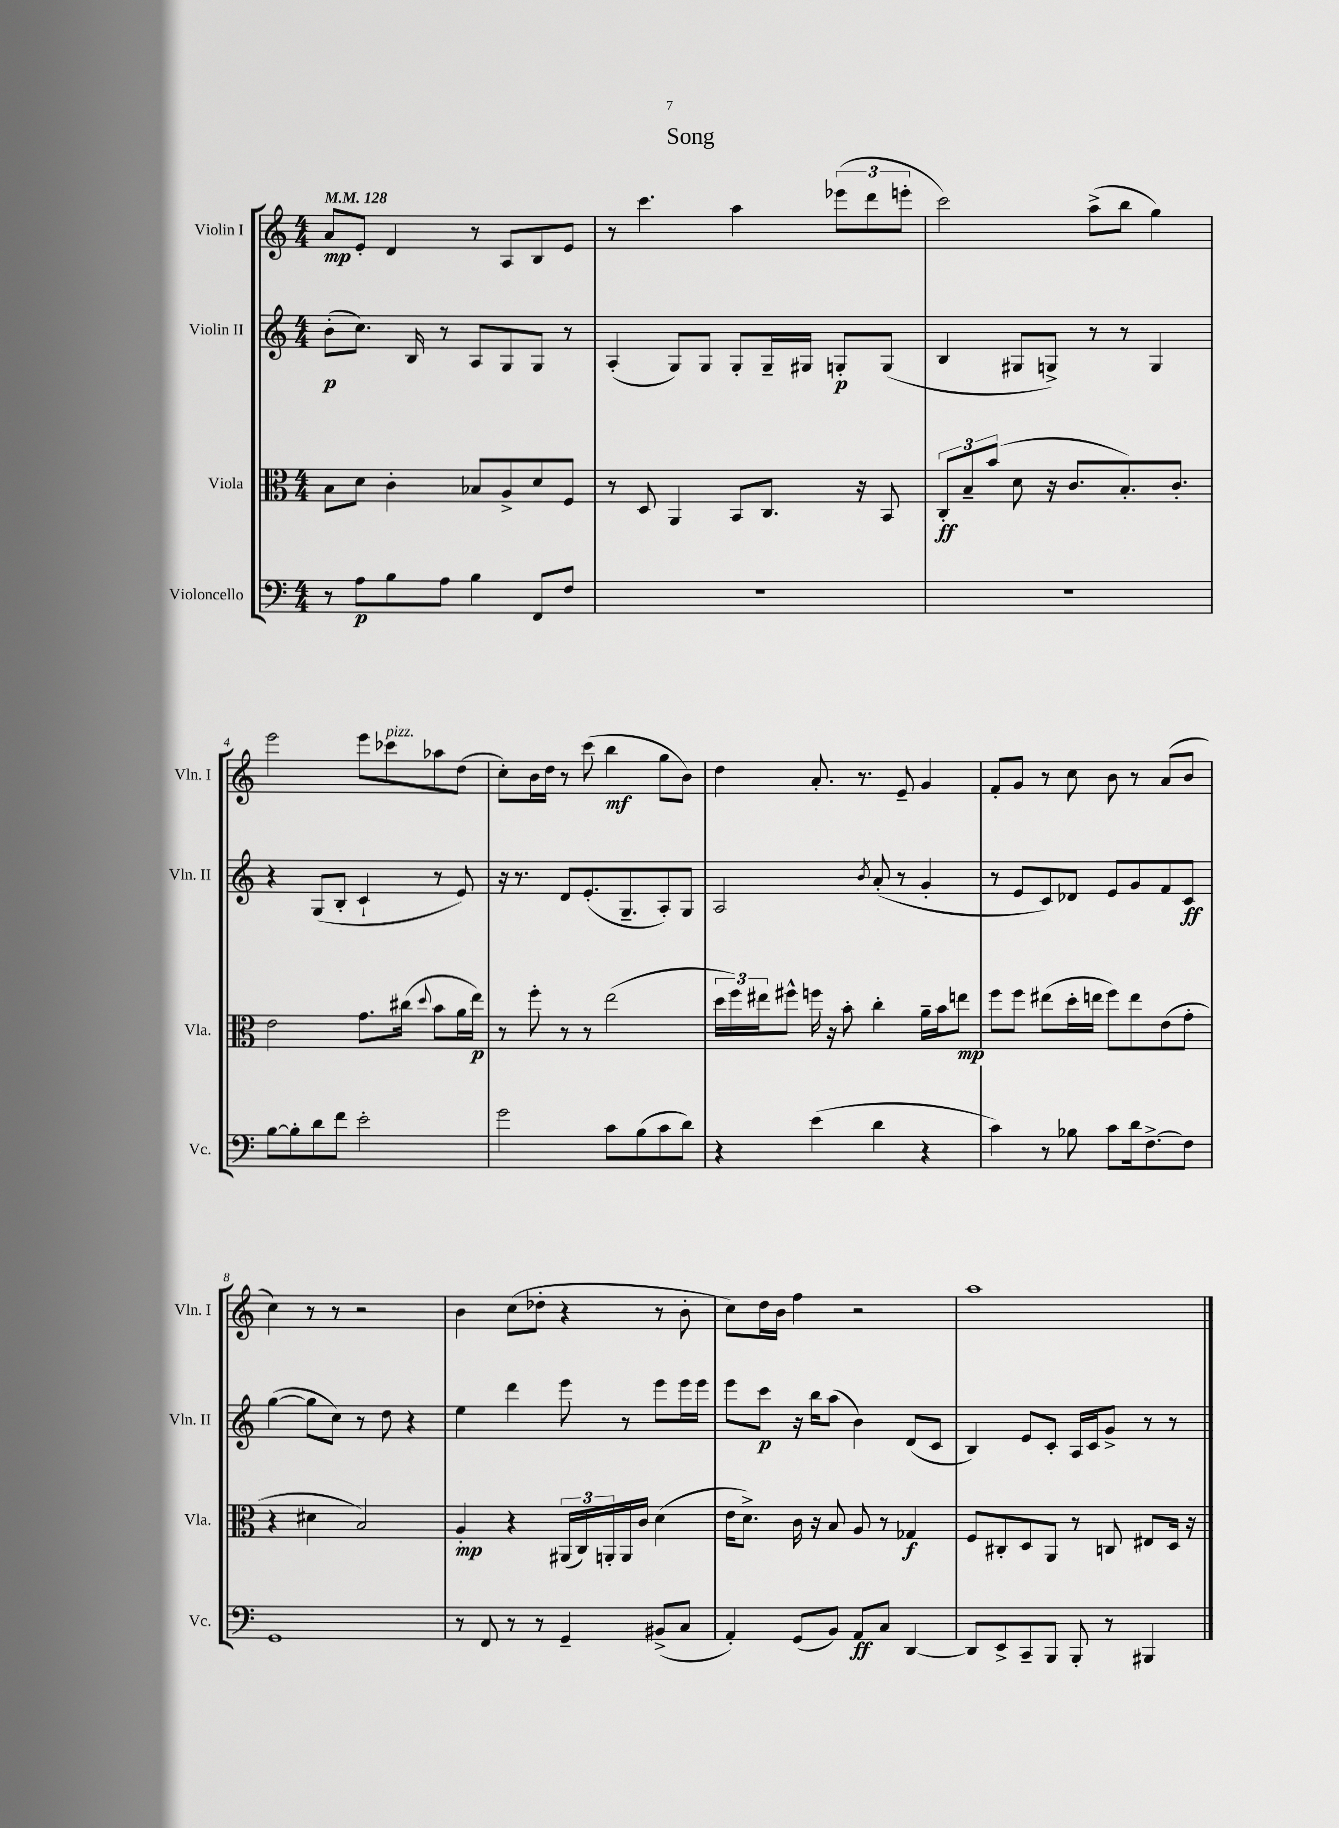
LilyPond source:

\header { title = "Song" }
<<
\new StaffGroup <<
\new Staff = "s0" \with { instrumentName = "Violin I" shortInstrumentName = "Vln. I" } {
    \clef treble \key c \major \numericTimeSignature \time 4/4 \tempo 4 = 128
    a'8\mp e'8-. d'4 r8 a8 b8 e'8 |
    r8 c'''4. a''4 \tuplet 3/2 { ees'''8( d'''8 e'''8-. } |
    c'''2) a''8->( b''8 g''4) |
    e'''2 e'''8 ces'''8^\markup { \italic "pizz." } aes''8 d''8( |
    c''8-.) b'16 d''16 r8 c'''8( b''4\mf g''8 b'8) |
    d''4 a'8.-. r8. e'8-- g'4 |
    f'8-. g'8 r8 c''8 b'8 r8 a'8( b'8 |
    c''4) r8 r8 r2 |
    b'4 c''8( des''8-. r4 r8 b'8-. |
    c''8) d''16 b'16 f''4 r2 |
    a''1 \bar "|." |
}
\new Staff = "s1" \with { instrumentName = "Violin II" shortInstrumentName = "Vln. II" } {
    \clef treble \key c \major \numericTimeSignature \time 4/4
    b'8-.\p( c''8.) b16 r8 a8 g8 g8 r8 |
    a4-.( g8) g8 g8-. g16-- gis16 g8-.\p g8( |
    b4 gis8 g8->) r8 r8 g4 |
    r4 g8( b8-. c'4-! r8 e'8) |
    r16 r8. d'8 e'8.-.( g8.-- a8-.) g8 |
    a2 \acciaccatura { b'8 } a'8-.( r8 g'4-. |
    r8 e'8 c'8) des'8 e'8 g'8 f'8 c'8\ff |
    g''4~( g''8 c''8) r8 d''8 r4 |
    e''4 d'''4 e'''8 r8 e'''8 e'''16 e'''16 |
    e'''8 c'''8\p r16 b''16 a''8( b'4) d'8( c'8 |
    b4) e'8 c'8-. a16 c'16 g'8-> r8 r8 \bar "|." |
}
\new Staff = "s2" \with { instrumentName = "Viola" shortInstrumentName = "Vla." } {
    \clef alto \key c \major \numericTimeSignature \time 4/4
    b8 d'8 c'4-. bes8 a8-> d'8 f8 |
    r8 d8 a,4 b,8 c8. r16 b,8 |
    \tuplet 3/2 { c8-.\ff b8-- b'8( } d'8 r16 c'8. b8.-.) c'8.-. |
    e'2 g'8. cis''16( \appoggiatura { d''8 } b'8 a'16 e''16\p) |
    r8 f''8-. r8 r8 e''2( |
    \tuplet 3/2 { d''16 f''16) eis''16 } fis''8-^ f''16 r16 b'8-. c''4-. a'16-- b'16 e''8\mp |
    f''8 f''8 eis''8( d''16-. e''16 f''8) e''8 e'8( g'8-. |
    r4 dis'4 b2) |
    a4-.\mp r4 \tuplet 3/2 { ais,16( c16) a,16-. } a,16 c'16 d'4( |
    e'16 d'8.->) c'16 r16 b8 a8 r8 ges4\f |
    f8 cis8-. d8 a,8 r8 c8 eis8 d16 r16 \bar "|." |
}
\new Staff = "s3" \with { instrumentName = "Violoncello" shortInstrumentName = "Vc." } {
    \clef bass \key c \major \numericTimeSignature \time 4/4
    r8 a8\p b8 a8 b4 f,8 f8 |
    R1 |
    R1 |
    b8~ b8-. d'8 f'8 e'2-. |
    g'2 c'8 b8( c'8 d'8) |
    r4 e'4( d'4 r4 |
    c'4) r8 bes8 c'8 d'16 f8.~-> f8 |
    g,1 |
    r8 f,8 r8 r8 g,4-- bis,8->( c8 |
    a,4-.) g,8( b,8) a,8\ff c8 d,4~ |
    d,8 e,8-> c,8-- b,,8 b,,8-. r8 bis,,4 \bar "|." |
}
>>
>>
